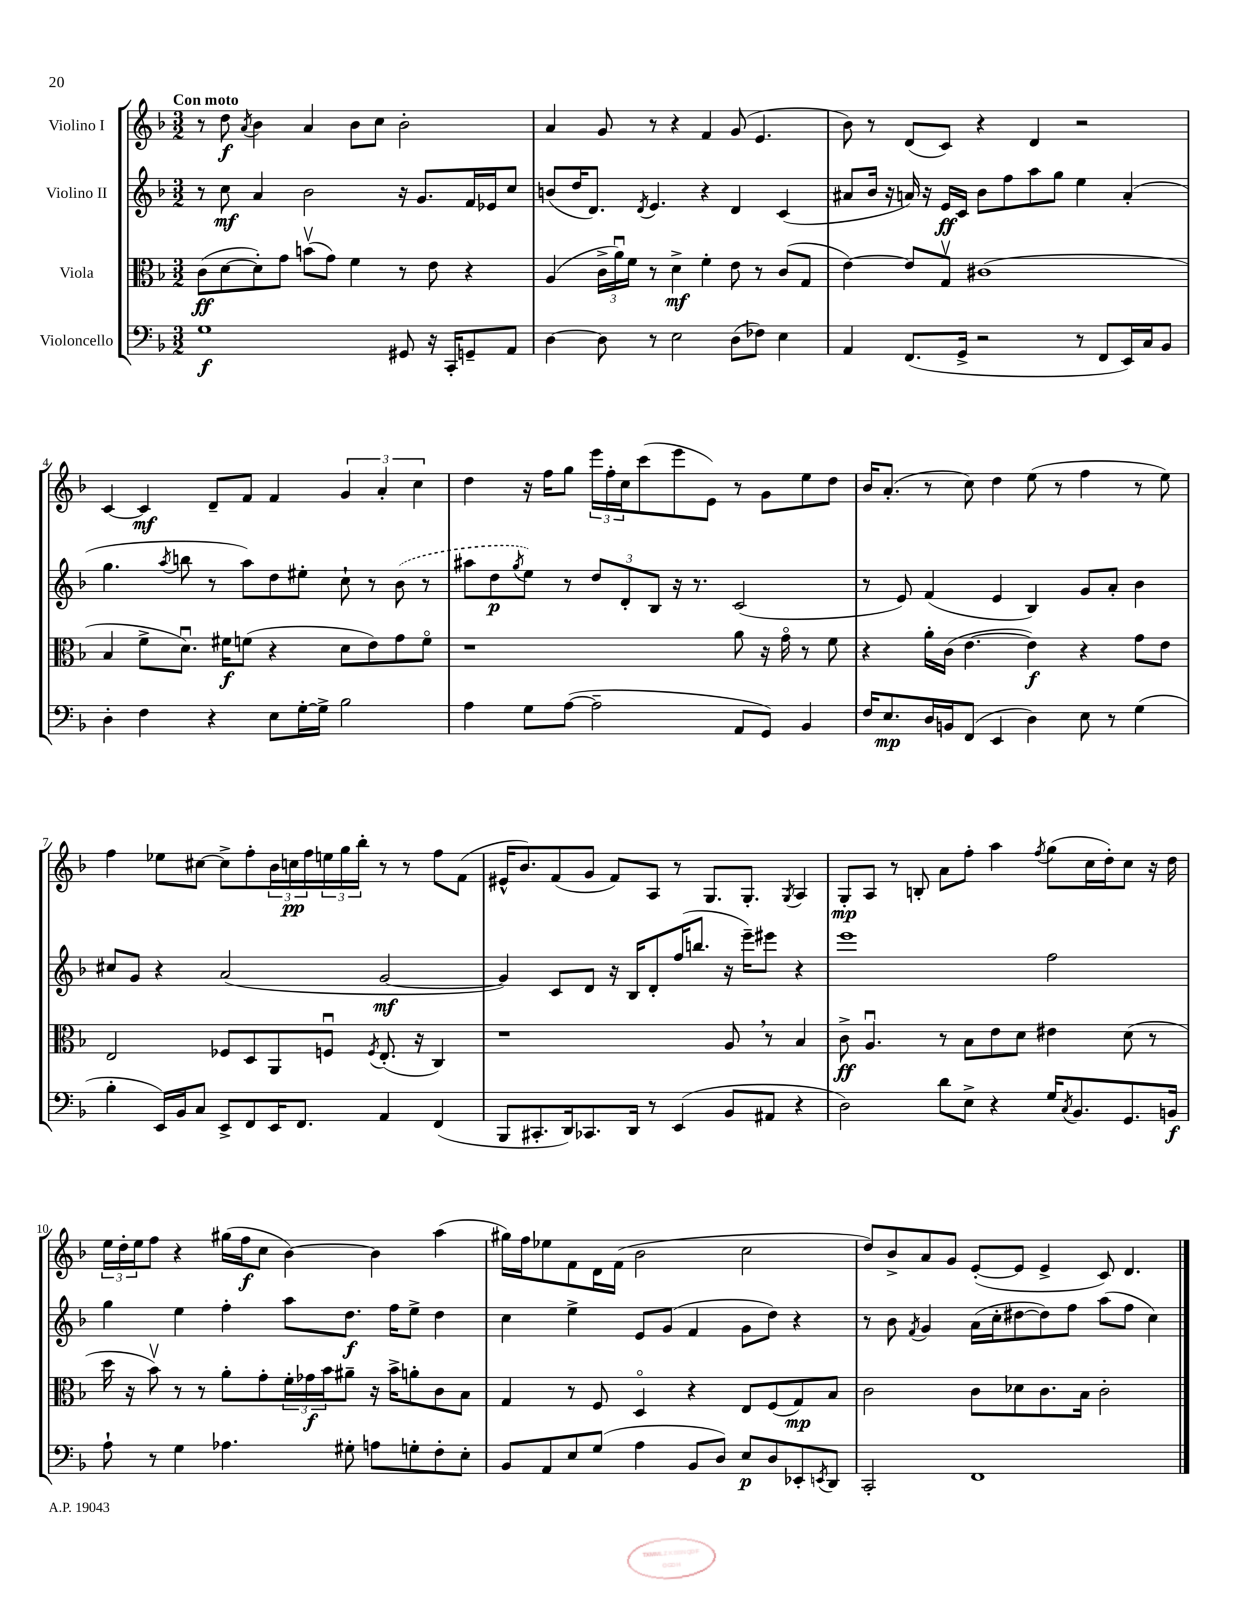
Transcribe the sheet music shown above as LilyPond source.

<<
\new StaffGroup <<
\new Staff = "s0" \with { instrumentName = "Violino I" } {
    \clef treble \key f \major \numericTimeSignature \time 3/2 \tempo "Con moto"
    r8 d''8\f \acciaccatura { a'8 } bes'4 a'4 bes'8 c''8 bes'2-. |
    a'4 g'8 r8 r4 f'4 g'8( e'4. |
    bes'8) r8 d'8( c'8) r4 d'4 r2 |
    c'4~ c'4\mf d'8-- f'8 f'4 \tuplet 3/2 { g'4 a'4-. c''4 } |
    d''4 r16 f''16 g''8 \tuplet 3/2 { e'''16 f''16-. c''16 } c'''8( e'''8 e'8) r8 g'8 e''8 d''8 |
    bes'16 a'8.-.( r8 c''8) d''4 e''8( r8 f''4 r8 e''8) |
    f''4 ees''8 cis''8~ cis''8-> f''8-. \tuplet 3/2 { bes'16 c''16\pp f''16 } \tuplet 3/2 { e''16 g''16 bes''16-. } r8 r8 f''8 f'8( |
    eis'16-^ bes'8.) f'8( g'8 f'8) a8 r8 g8. g8.-. \acciaccatura { g8 } a4 |
    g8-.\mp a8 r8 b8-. a'8 f''8-. a''4 \acciaccatura { f''8 } g''8( c''16 d''16-.) c''8 r16 d''16 |
    \tuplet 3/2 { e''16 d''16-. e''16 } f''8 r4 gis''16( f''16\f c''8 bes'4~) bes'4 a''4( |
    gis''16) f''16 ees''8 f'8 d'16 f'16( bes'2 c''2 |
    d''8) bes'8-> a'8 g'8 e'8~-.( e'8 e'4-> c'8) d'4. \bar "|." |
}
\new Staff = "s1" \with { instrumentName = "Violino II" } {
    \clef treble \key f \major \numericTimeSignature \time 3/2
    r8 c''8\mf a'4 bes'2 r16 g'8. f'16 ees'16 c''8 |
    b'8( d''16 d'8.) \acciaccatura { d'8 } e'4. r4 d'4 c'4( |
    ais'8 bes'16 r16 a'16) r16 e'16\ff c'16 bes'8 f''8 a''8 g''8 e''4 a'4-.( |
    g''4. \acciaccatura { a''8 } b''8 r8 a''8) d''8 eis''8-. c''8-! r8 \once \slurDashed bes'8( r8 |
    ais''8 d''8\p \acciaccatura { g''8 } e''8) r8 \tuplet 3/2 { d''8 d'8-. bes8 } r16 r8. c'2( |
    r8 e'8) f'4( e'4 bes4) g'8 a'8-. bes'4 |
    cis''8 g'8 r4 a'2( g'2~\mf |
    g'4) c'8 d'8 r16 bes16 d'8-. f''16( b''8. r16 e'''16--) eis'''8 r4 |
    e'''1 f''2 |
    g''4 e''4 f''4-. a''8 d''8.\f f''16 e''8-> d''4 |
    c''4 e''4-> e'8 g'8( f'4 g'8 d''8) r4 |
    r8 bes'8 \acciaccatura { f'8 } g'4 a'16( c''16-. dis''8~ dis''8) f''8 a''8( f''8 c''4) \bar "|." |
}
\new Staff = "s2" \with { instrumentName = "Viola" } {
    \clef alto \key f \major \numericTimeSignature \time 3/2
    c'8\ff( d'8~ d'8-.) g'8 b'8\upbow( g'8) f'4 r8 e'8 r4 |
    a4( \tuplet 3/2 { c'16-> a'16\downbow) f'16 } r8 d'4->\mf f'4-. e'8 r8 c'8( g8 |
    e'4~) e'8 g8\upbow cis'1( |
    bes4 f'8-> d'8.\downbow) fis'16\f f'8( r4 d'8 e'8) g'8 f'8\flageolet |
    r1 a'8 r16 g'16\flageolet r8 f'8 |
    r4 a'16-. c'16( e'4.~ e'4\f) r4 g'8 e'8 |
    e2 fes8 d8 a,8 f8\downbow \acciaccatura { f8 } e8.-.( r16 c4) |
    r1 a8 \breathe r8 bes4 |
    c'8->\ff a4.\downbow r8 bes8 e'8 d'8 eis'4 d'8( r8 |
    d''16 r16 bes'8\upbow) r8 r8 a'8-. g'8-. \tuplet 3/2 { f'16-. ges'16\f bes'16 } ais'8-- r16 bes'16-> a'8-. c'8 bes8 |
    g4 r8 f8 d4\flageolet r4 e8 f8( g8\mp) bes8 |
    c'2 c'8 des'8 c'8. bes16 c'2-. \bar "|." |
}
\new Staff = "s3" \with { instrumentName = "Violoncello" } {
    \clef bass \key f \major \numericTimeSignature \time 3/2
    g1\f gis,8 r16 c,16-. g,8-- a,8 |
    d4~ d8 r8 e2 d8( fes8) e4 |
    a,4 f,8.( g,16-> r2 r8 f,8 e,16) c16 bes,8 |
    d4-. f4 r4 e8 g16~-. g16-> bes2 |
    a4 g8 a8~( a2-- a,8 g,8) bes,4 |
    f16 e8.\mp d16 b,16 f,8( e,4 d4) e8 r8 g4( |
    bes4-. e,16) bes,16 c8 e,8-> f,8 e,16 f,8. a,4 f,4( |
    bes,,8 cis,8.-. d,16) ces,8. d,16 r8 e,4( bes,8 ais,8 r4 |
    d2) d'8 e8-> r4 g16 \acciaccatura { c8 } bes,8. g,8. b,16\f |
    a8-! r8 g4 aes4. gis8-. a8 g8-. f8-. e8-. |
    bes,8 a,8 e8 g8( a4 bes,8 d8) e8\p d8 ees,8-. \acciaccatura { e,8 } d,8 |
    c,2-. f,1 \bar "|." |
}
>>
>>
